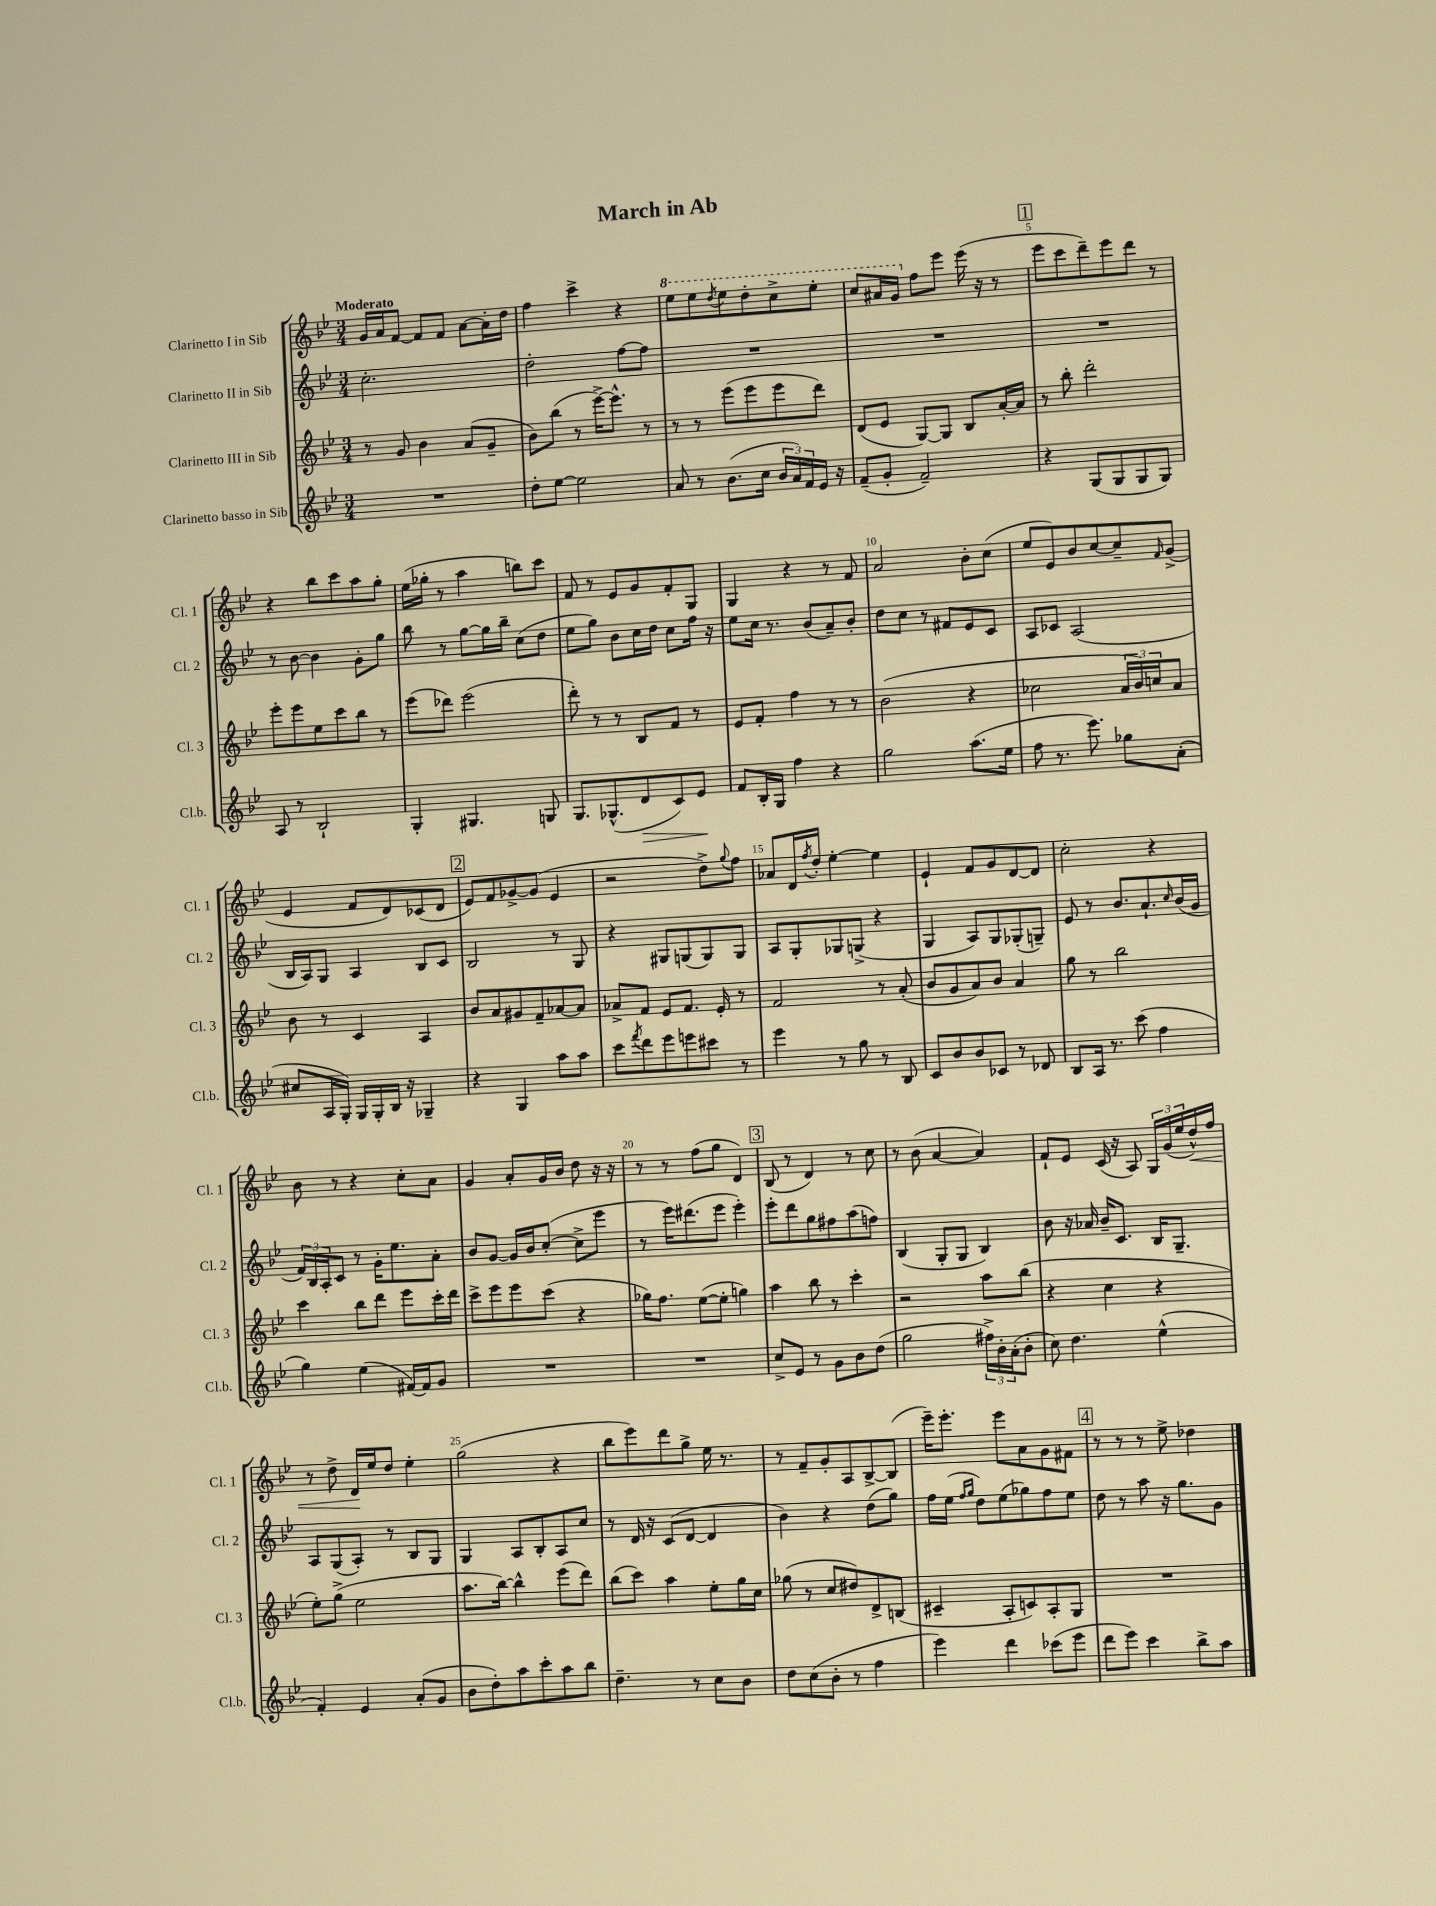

**kern	**kern	**kern	**kern
*staff4	*staff3	*staff2	*staff1
*clefG2	*clefG2	*clefG2	*clefG2
*k[b-e-]	*k[b-e-]	*k[b-e-]	*k[b-e-]
*M3/4	*M3/4	*M3/4	*M3/4
2.r	8r	2.cc'\	16g/LL
.	.	.	16a/J
.	8g/	.	[8f/J
.	4b-\	.	8f/]L
.	.	.	8f/J
.	(8a/L	.	[8a\L
.	8g~/J	.	16a'\]L
.	.	.	16dd\JJ
=	=	=	=
8dd'\L	8b-\L)	2dd'\	4ff\
[8ee-\J	(8bb-\J	.	.
2ee-\]	8r	.	4ccc^\
.	[16eee-^\LK)	.	.
.	8.eee-^^\]J	.	.
.	.	[8ff\L	4r
.	8r	8ff\]J	.
=	=	=	=
8a/	8r	2.r	8eee-\L
8r	8r	.	8eee-\
.	.	.	8qddd/
(8.b-\L	(8eee-\L	.	8eee-\
.	8eee-\	.	8ddd'\
16cc\Jk	.	.	.
24b-/LL	8eee-\	.	8ccc^\
24a/)	.	.	.
24f/	.	.	.
16e-/JJ	8ddd\J)	.	8eee-'\J
16r	.	.	.
=	=	=	=
(8f~/L	(8d/L	2.r	8ccc/L
8g'/J	8e-/J	.	16aa#/L
.	.	.	16gg/JJ
2f~/)	[8G/L)	.	8ff\L
.	8G/]J	.	8eee-\J
.	8B-/L	.	(16eee-\
.	.	.	16r
.	[16a'/L	.	8r
.	16a/]JJ	.	.
=	=	=	=
4r	8r	2.r	8eee-\L
.	8bb-'\	.	8ccc\
(8G/L	2ddd'\	.	8ddd~\)
8G/	.	.	8eee-\
8G/	.	.	8ddd\J
8G/J)	.	.	8r
=	=	=	=
8A/	8eee-'\L	8r	4r
8r	8eee-\	[8b-\	.
2B-`/	8ee-\	4b-\]	8bb-\L
.	8ccc\	.	8ccc\
.	8bb-\J	8g'\L	8aa\
.	8r	8gg\J	8gg'\J
=	=	=	=
4G'/	(8eee-\L	8bb-\	(16ee-\LL
.	.	.	16gg-'\JJ
.	8ddd-\J)	8r	8r
4.G#/	(2eee-\	[8gg\L	4aa\
.	.	16gg\]L	.
.	.	16bb-~\JJ	.
.	.	(8cc\L	8bb\L)
8G/	.	8dd\J	8ccc\J
=	=	=	=
8.G/L	8ddd'\)	8ee-\L	8f/
.	8r	8gg\J)	8r
(8.G-^^/	.	.	.
.	8r	8b-\L	8e-/L
8d/	8B-/L	16cc\L	8g/
.	.	16dd\JJ	.
8c/)	8f/J	8cc\L	8f'/
8e-/J	8r	16ff\Jk	8G/J
.	.	16r	.
=	=	=	=
8f/L	8e-/L	8ee-\L	4G/
16B-'/L	8f'/J	16cc\Jk	.
16G/JJ	.	8.r	.
4ff\	4ff\	.	4r
.	.	(8b-/L	.
4r	8r	8a~/)	8r
.	8r	8b-'/J	8f/
=	=	=	=
2gg\	(2b-\	8dd\L	2a/
.	.	8cc\J	.
.	.	8r	.
.	.	8f#/L	.
(8.aa\L	4r	8e-/	8b-'\L
.	.	8c/J	(8cc\J
16ee-\Jk	.	.	.
=	=	=	=
8ff\	2cc-\	8A/L	8ee-/L
8.r	.	8c-/J	8e-/)
.	.	(2A/	8b-/
8.eee-\)	.	.	.
.	.	.	[8cc/
8gg-\L	24a/LL	.	8cc~/]
.	24b-/)	.	.
.	24cc/J	.	.
.	.	.	16qqf/
(8a'\J	8a/J	.	(8g^/J
=	=	=	=
8cc#/L	8b-\	16B-/LL	4e-/
.	.	16A/J)	.
16A/L	8r	8G/J	.
16G'/JJ)	.	.	.
16G/LL	4c/	4A/	8f/L
16G'/	.	.	.
16B-/JJ	.	.	8d/)
16r	.	.	.
4G-~/	4A/	8B-/L	(8c-/
.	.	8c/J	8d/J
=	=	=	=
4r	8b-/L	2B-/	8e-/L)
.	8a/	.	8f/
4G/	8g#/	.	[8g-^/
.	8f~/	.	(8g-/]J
8aa\L	[8a-/	8r	4e-/
8aa\J	8a-/]J	8G/	.
=	=	=	=
8ccc\L	8a-^/L	4r	2r
8qfff/	.	.	.
8ddd\	8f/J	.	.
8eee-\	8e-/L	8G#/L	.
8eee\	8.f/J	(8G/	.
8ccc#\J	.	8G/)	8dd^\L)
.	16e-'/	.	.
.	.	.	8qqgg/
8r	8r	8G/J	8ff\J
=	=	=	=
4eee-\	2f/	8A/L	8a-/L
.	.	8G'/	16d/L
.	.	.	8qff/
.	.	.	16dd'/JJ
8r	.	8G-/	[4ee-'\
8gg\	.	(8G^/J	.
8r	8r	4r	4ee-\]
8B-/	(8a'/	.	.
=	=	=	=
8c/L	8b-/L	4G/	4e-`/
8b-/	8g/	.	.
8b-/	8a/)	8A/L)	8f/L
8c-/J	8b-/J	8G/	8g/
8r	4a/	(8G-'/	[8d/
8d-/	.	8G~/J)	8d/]J
=	=	=	=
8B-/L	8gg\	8e-/	2cc'\
16A/Jk	8r	8r	.
8.r	.	.	.
.	2bb-\	8.b-/L	.
(8ccc\	.	.	.
.	.	8.a`/	.
4ff\	.	.	4r
.	.	16qqcc/	.
.	.	(16b-/L	.
.	.	16g/JJ	.
=	=	=	=
4gg\)	4ccc\	24f/LL)	8b-\
.	.	24B-/	.
.	.	24A'/J	.
.	.	8c/J	8r
(4ee-\	8bb-\L	8r	4r
.	8ddd\J	16g'\LK	.
.	.	8.ee-\	.
[16f#/LL)	8eee-\L	.	8cc'\L
16f#/]J	.	.	.
8g/J	16ccc'\L	8a'\J	8a\J
.	16ddd\JJ	.	.
=	=	=	=
2.r	8ccc^\L	8b-/L	4g/
.	8eee-\	[8g/J	.
.	8eee-\	16g/]LL	8a'/L
.	.	16b-/J	.
.	(8ccc\J	([8cc'/J	16g/L
.	.	.	16b-/JJ
.	4r	8cc^\]L	8dd\
.	.	8eee-\J	16r
.	.	.	16r
=	=	=	=
2.r	16gg-\LK)	8r	8r
.	8.ff\J	.	.
.	.	16eee-\LK)	8r
.	.	(8.ddd#\	.
.	([8ee-\L	.	(8ff\L
.	8ee-'\]J	8eee-\J	8gg\J
.	4gg\)	4eee-'\)	4d/)
=	=	=	=
8cc^/L	4aa\	8eee-'\L	(8B-/
8e-/J	.	8ddd\	8r
8r	8bb-\	8gg\	4d/)
8g\L	8r	8ff#\	.
8b-\	4ccc'\	(8aa\	8r
(8dd\J	.	8ff\J)	8cc\
=	=	=	=
2gg\	2r	(4B-/	8r
.	.	.	(8b-\
.	.	8G'/L	[4a/
.	.	8G/J	.
24ff#^\LL)	8aa\L	4B-/)	4a/])
24b-'\	.	.	.
(24a'\J	.	.	.
8b-'\J	(8bb-\J	.	.
=	=	=	=
8cc\)	4r	8b-\	8f`/L
4.dd\	.	16r	8e-/J
.	.	16a-/	.
.	4cc\	16b-~/LK	(16c/
.	.	8.c/J	16r
.	.	.	8A/)
(4ee-^^\	4r	16B-/LK	24G/LL
.	.	.	(24g/
.	.	8.G~/J	.
.	.	.	24ee-/
.	.	.	16dd^^/)
.	.	.	16ff/JJ
=	=	=	=
4f'/)	8ee-'\L)	8A/L	8r
.	(8gg^\J	(8G/	8dd^\
4e-/	2ee-\	8A'/J)	16d/LL
.	.	.	16ee-/J
.	.	8r	8dd/J
(8a'/L	.	8B-/L	4ee-'\
8g/J	.	8G/J	.
=	=	=	=
8b-\L	8.aa\L	4G/	(2gg\
8dd'\)	.	.	.
.	[16bb-\Jk)	.	.
8aa\	4bb-^^\]	8A/L	.
8ccc'\	.	8B-'/	.
8aa\	(8eee-\L	8A/	4r
8bb-\J	8ddd\J)	8cc/J	.
=	=	=	=
4.dd~\	(8bb-\L	8r	8bb-\L
.	8ccc\J)	16d/	8eee-\)
.	.	16r	.
.	4aa\	(8c/L	8ddd\
8r	.	[8d/J	8gg^\J
8cc\L	8ee-'\L	4d/]	16ee-\
.	.	.	8.r
8b-\J	16gg\L	.	.
.	16cc\JJ	.	.
=	=	=	=
8dd\L	(8gg-\	4b-\)	8r
(8cc\	8r	.	8f~/L
8b-'\J	8cc/L	4r	8g'/
8r	8dd#/)	.	8A/
4ff\	8d^/	(8dd\L	[8B-^/
.	(8B/J	8gg\J)	(8B-/]J
=	=	=	=
4eee-\)	4c#~/	16ff\LL	16eee-~\LK)
.	.	(16ee-\JJ	8.eee-'\J
.	.	16qqff/LL	.
.	.	16qqgg/JJ	.
.	.	8dd\L)	.
4ddd\	8A'/L	(8ee-\	8eee-\L
.	8c/)	8gg-\)	8a\
(8ccc-\L	8A'/	8ff\	8g\
8eee-\J	8G/J	8ee-\J	8f#\J
=	=	=	=
8ddd\L	2.r	8dd\	8r
8eee-\J)	.	8r	8r
4ccc\	.	8aa\	8r
.	.	16r	8ee-^\
.	.	8.gg\L	.
8bb-^\L	.	.	4dd-\
8aa\J	.	8g\J	.
==	==	==	==
*-	*-	*-	*-
